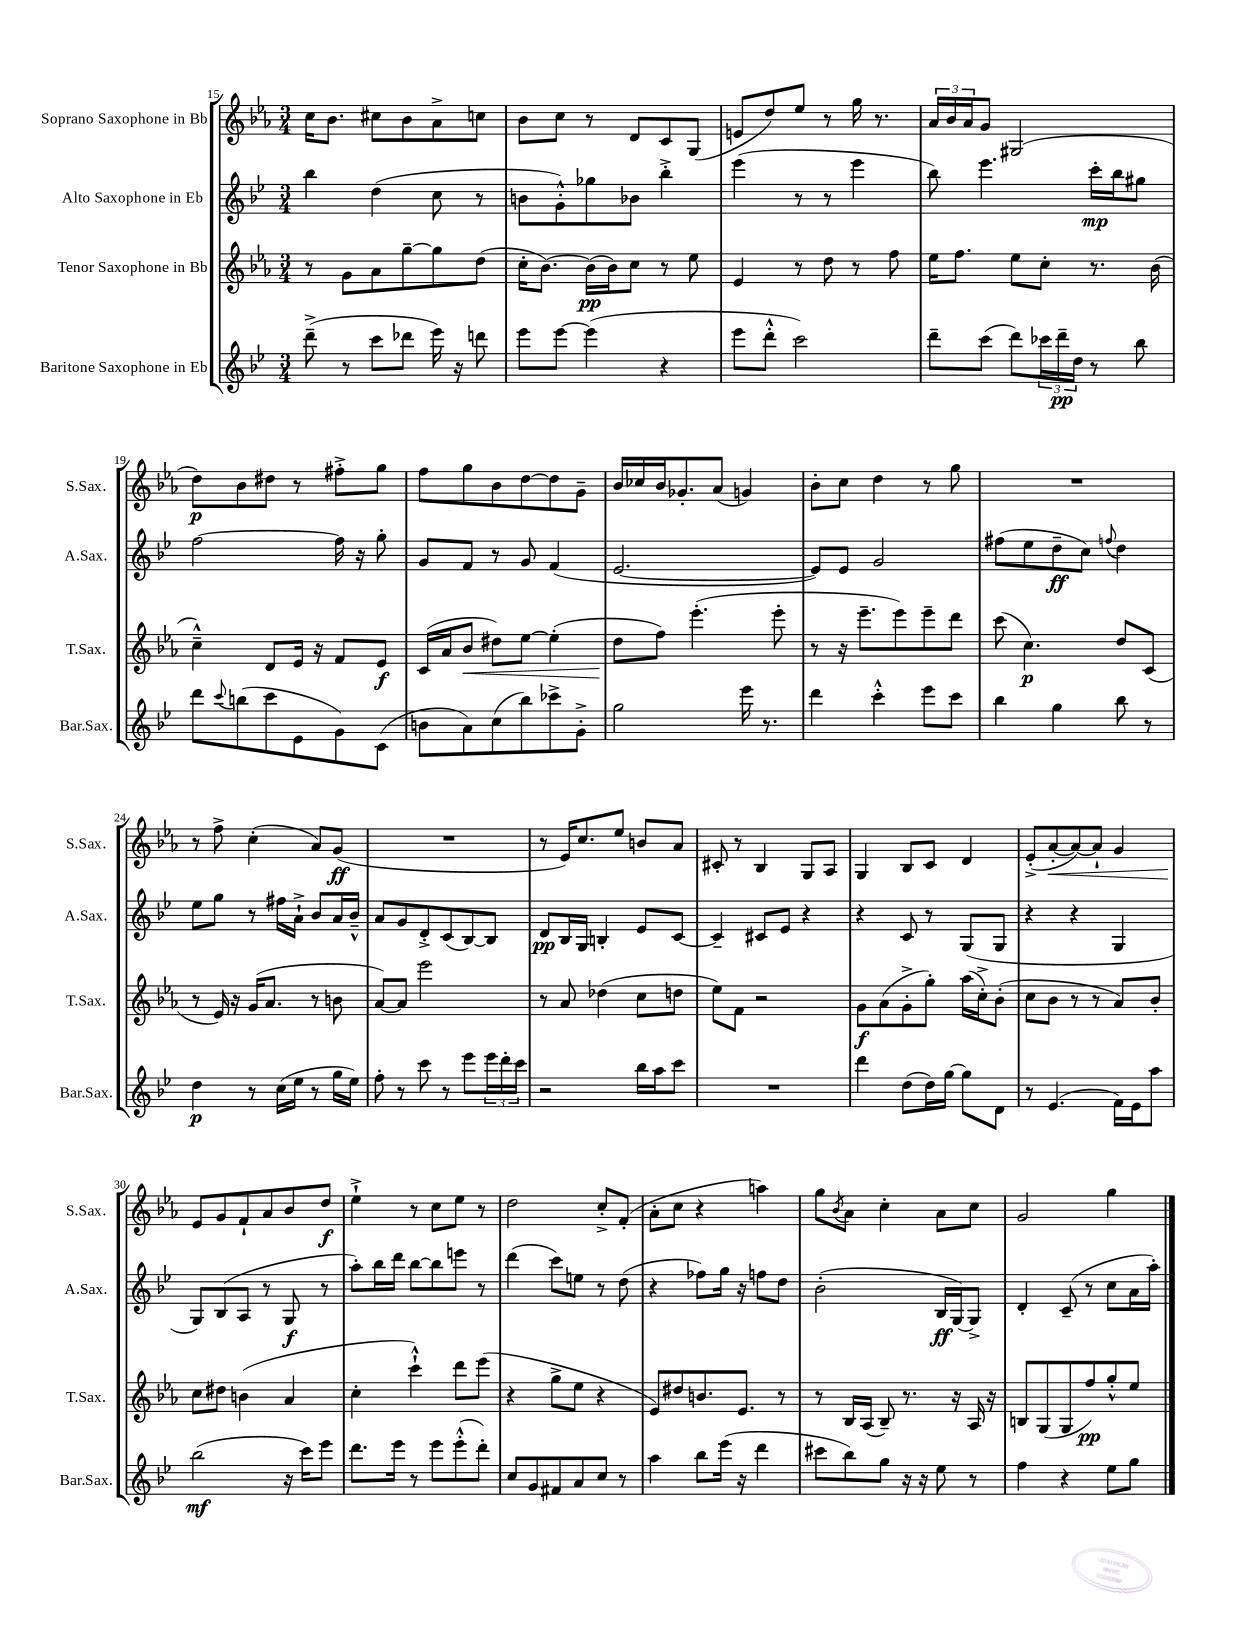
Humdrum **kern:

**kern	**kern	**kern	**kern
*staff4	*staff3	*staff2	*staff1
*clefG2	*clefG2	*clefG2	*clefG2
*k[b-e-]	*k[b-e-a-]	*k[b-e-]	*k[b-e-a-]
*M3/4	*M3/4	*M3/4	*M3/4
(8ddd~^	8r	4bb-	16cc
.	.	.	8.b-
8r	8g	.	.
8ccc	8a-	(4dd	8cc#
8ddd-	[8gg~	.	8b-
16eee-)	8gg]	8cc	8a-^
16r	.	.	.
8ddd	(8dd	8r	8cc
=	=	=	=
8eee-	16cc'	8b	8b-
.	[8.b-)	.	.
[8eee-	.	8g'^^)	8cc
(4eee-]	(16b-]	8gg-	8r
.	16b-)	.	.
.	8cc	8b-	8d
4r	8r	4bb-'^	8c
.	8ee-	.	(8G
=	=	=	=
8eee-	4e-	(4eee-	8e
8ddd'^^	.	.	8dd)
2ccc)	8r	8r	8ee-
.	8dd	8r	8r
.	8r	4eee-	16gg
.	.	.	8.r
.	8ff	.	.
=	=	=	=
8ddd~	16ee-	8bb-)	24a-
.	.	.	24b-
.	8.ff	.	.
.	.	.	24a-
(8ccc	.	4.eee-	8g
8ddd)	8ee-	.	(2G#
24ccc-	8cc'	.	.
24ddd~	.	.	.
24dd	.	.	.
8r	8.r	16ccc'	.
.	.	16bb-	.
8bb-	.	8gg#	.
.	(16b-	.	.
=	=	=	=
8ddd	4cc~^^)	[2ff	8dd)
8qqccc	.	.	.
(8bb	.	.	8b-
8ccc	8d	.	8dd#
8e-	16e-	.	8r
.	16r	.	.
8g)	8f	16ff]	8ff#'^
.	.	16r	.
(8c	8e-	8gg'	8gg
=	=	=	=
8b	(16c	8g	8ff
.	16a-	.	.
8a)	8b-	8f	8gg
(8cc	8dd#)	8r	8b-
8bb-)	[8ee-	8g	[8dd
8ccc-^	(4ee-']	(4f	8dd]
8g'^	.	.	8g~
=	=	=	=
2gg	8dd	[2.e-	16b-
.	.	.	16cc-
.	8ff)	.	16b-
.	.	.	8.g-'
.	(4.eee-'	.	.
.	.	.	(8a-
16eee-	.	.	4g)
8.r	.	.	.
.	8eee-'	.	.
=	=	=	=
4ddd	8r	8e-])	8b-'
.	16r	8e-	8cc
.	8.eee-~	.	.
4ccc'^^	.	2g	4dd
.	8eee-)	.	.
8eee-	8eee-~	.	8r
8ccc	8ddd	.	8gg
=	=	=	=
4bb-	(8ccc	(8ff#	2.r
.	4.cc)	8ee-	.
4gg	.	8dd~	.
.	.	8cc)	.
.	.	8qqff	.
8bb-	8dd	4dd	.
8r	(8c	.	.
=	=	=	=
4dd	8r	8ee-	8r
.	16e-)	8gg	8ff^
.	16r	.	.
8r	(16g	8r	(4cc'
.	8.a-	.	.
(16cc	.	16ff#	.
16ee-	.	16a`^	.
8r	8r	8b-	8a-)
16gg	8b	16a	(8g
16ee-)	.	16b-~^^	.
=	=	=	=
8ff'	[8a-)	8a	2.r
8r	8a-]	8g	.
8ccc	2eee-	8d'^	.
8r	.	(8c	.
8eee-	.	[8B-)	.
24eee-	.	8B-]	.
24ddd'	.	.	.
24ccc	.	.	.
=	=	=	=
2r	8r	8d	8r
.	8a-	16B-	16e-)
.	.	16G	8.cc
.	(4dd-	4B'	.
.	.	.	8ee-
16bb-	8cc	8e-	8b
16aa	.	.	.
8ccc	8dd	[8c	8a-
=	=	=	=
2.r	8ee-)	4c~]	8c#'
.	8f	.	8r
.	2r	8c#	4B-
.	.	8e-	.
.	.	4r	8G
.	.	.	8A-
=	=	=	=
4ddd	8g	4r	4G
.	(8a-	.	.
(8dd	8g'^	8c	8B-
16dd)	8gg')	8r	8c
[16gg	.	.	.
8gg]	(16aa-	(8G	4d
.	16cc'^)	.	.
8d	(8b-'	8G	.
=	=	=	=
8r	8cc	4r	(8e-'^
(4.e-	8b-	.	[8a-'
.	8r	4r	8a-_)
.	8r	.	8a-`]
16f)	8a-)	4G	4g
16e-	.	.	.
8aa	8b-'	.	.
=	=	=	=
(2bb-	8cc	8G)	8e-
.	8dd#	(8B-	8g
.	(4b	8A	8f`
.	.	8r	8a-
16r	4a-	8G	8b-
16ccc)	.	.	.
8eee-	.	8r	8dd
=	=	=	=
8.ddd	4cc'	8aa')	4ee-`^
.	.	16bb-	.
16eee-	.	16ddd	.
8r	4ccc`^^)	[8bb-	8r
8eee-	.	8bb-]	8cc
(8eee-'^^	8ddd	8eee	8ee-
8ddd')	(8eee-	8r	8r
=	=	=	=
8cc	4r	(4ddd	2dd
8g	.	.	.
8f#	8gg^	8ccc)	.
8a	8ee-	8ee	.
8cc	4r	8r	8cc'^
8r	.	(8dd	(8f'
=	=	=	=
4aa	8e-)	4r	8a-'
.	8dd#	.	8cc
8bb-	8.b	8ff-)	4r
(16eee-	.	16gg	.
16r	8.e-	16r	.
4ddd	.	8ff	4aa)
.	8r	8dd	.
=	=	=	=
8ccc#	8r	(2b-'	8gg
.	.	.	8qb-
8bb-)	16B-	.	8a-
.	(16A-	.	.
8gg	8B-~)	.	4cc'
16r	8.r	.	.
16r	.	.	.
8ee-	.	16B-	8a-
.	16r	[16G)	.
8r	16A-	8G^]	8cc
.	16r	.	.
=	=	=	=
4ff	8B	4d'	2g
.	(8G	.	.
4r	8G	(8c~	.
.	8ff)	8r	.
8ee-	8gg'^^	8cc	4gg
8gg	8ee-	16a	.
.	.	16aa')	.
==	==	==	==
*-	*-	*-	*-
